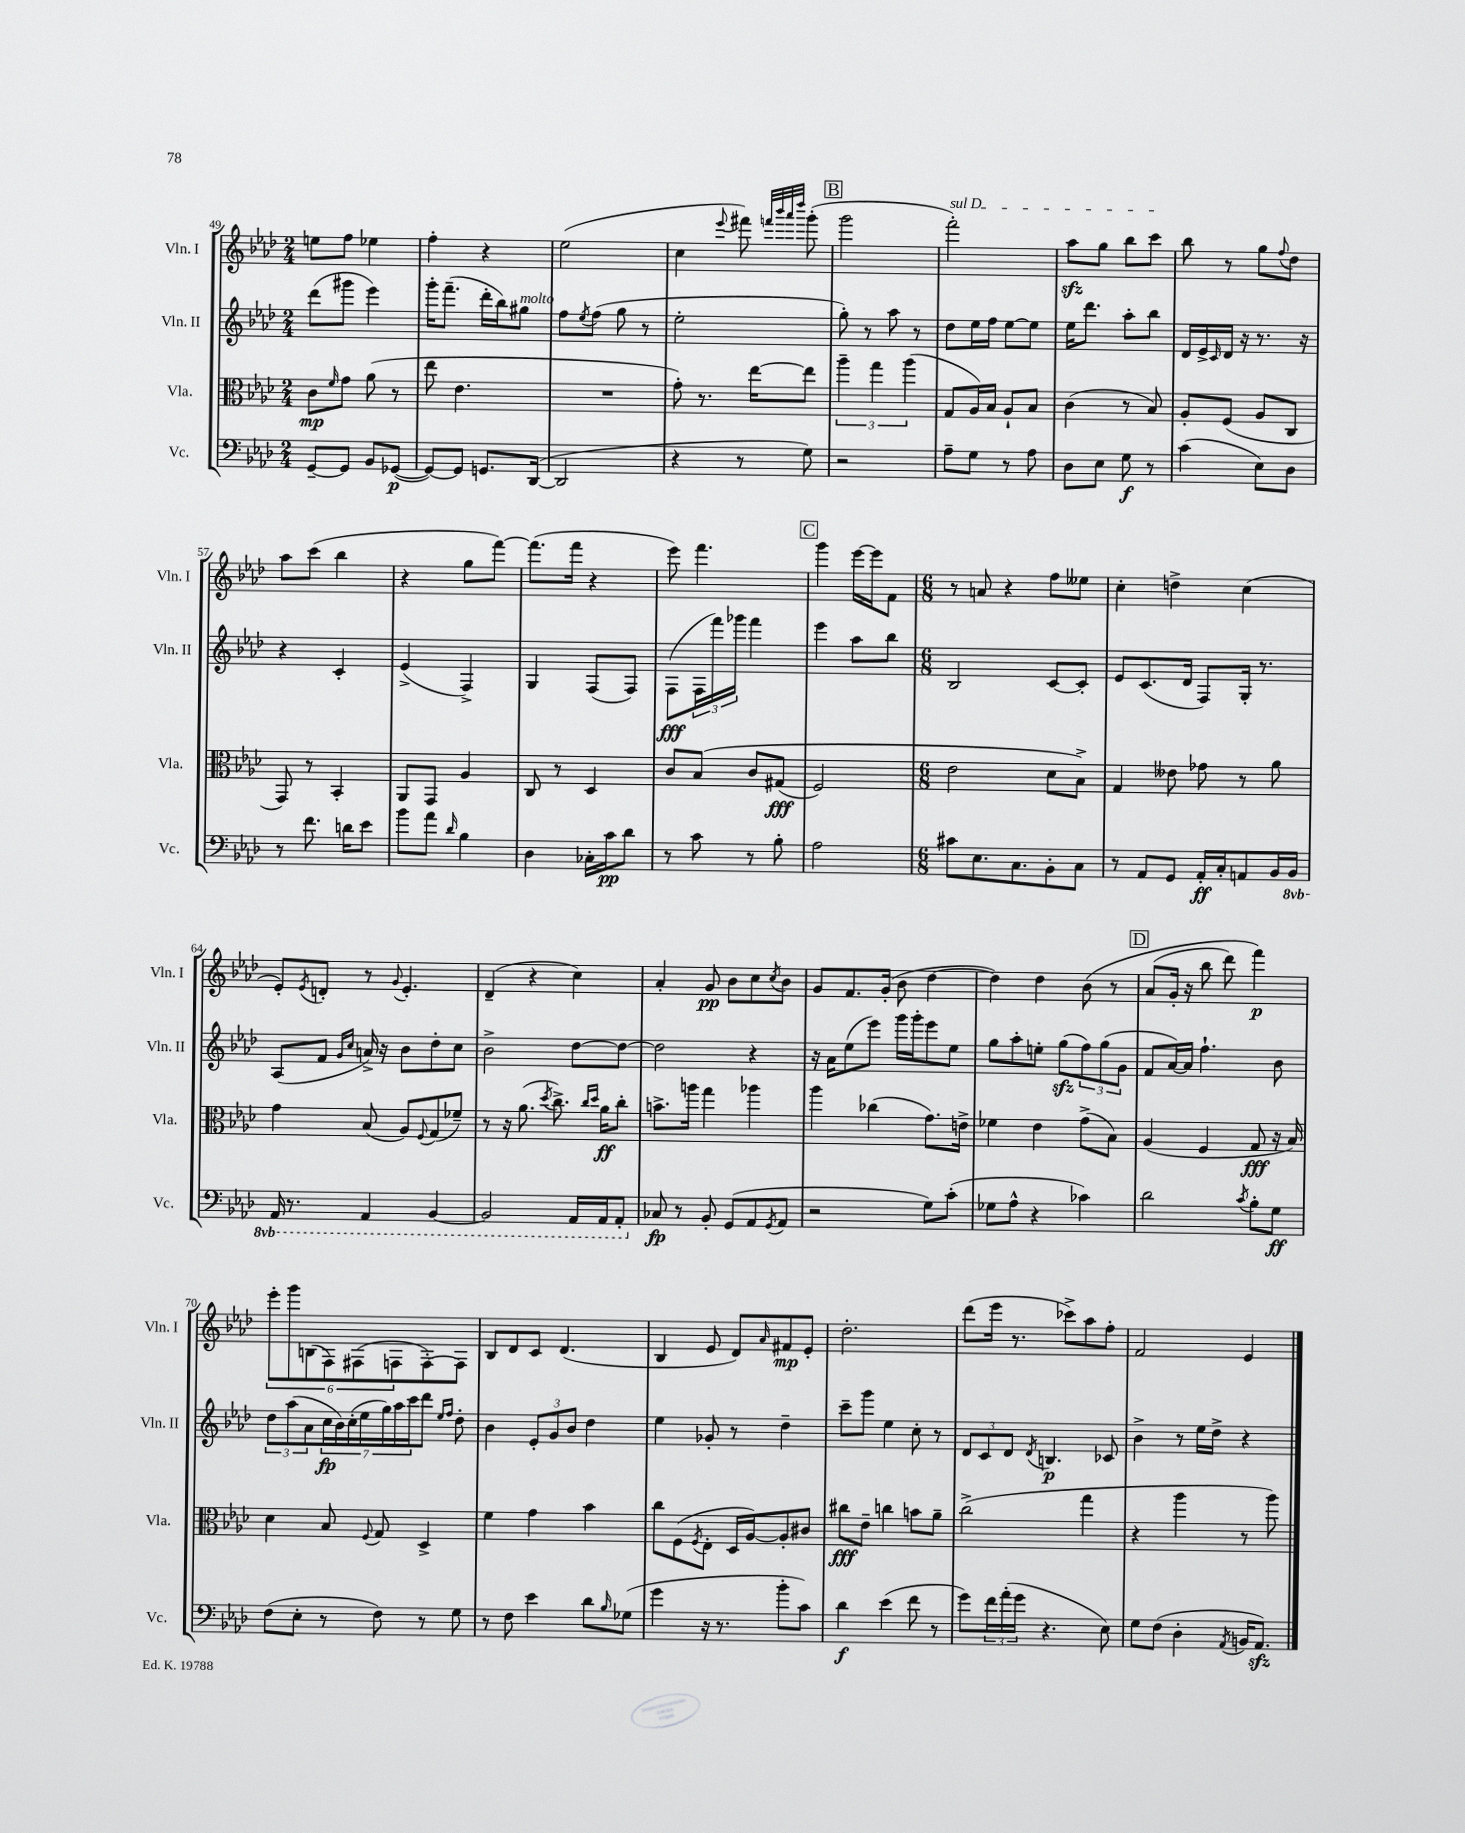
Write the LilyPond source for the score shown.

<<
\new StaffGroup <<
\new Staff = "s0" \with { instrumentName = "Vln. I" shortInstrumentName = "Vln. I" } {
    \clef treble \key aes \major \numericTimeSignature \time 2/4
    e''8 f''8 ees''4 |
    f''4-. r4 |
    ees''2( |
    c''4 \appoggiatura { ees'''8 } fis'''8) \grace { f'''32 bes'''32 aes'''32 des''''32 } g'''8-.( |
    \mark \markup { \box "B" } g'''2 |
    \once \override TextSpanner.bound-details.left.text = \markup { \italic "sul D" } f'''2-.\startTextSpan) |
    aes''8\sfz g''8 bes''8 c'''8\stopTextSpan |
    bes''8 r8 g''8 \appoggiatura { f''8 } des''8 |
    aes''8 c'''8( bes''4 |
    r4 g''8 f'''8~) |
    f'''8.( f'''16 r4 |
    ees'''8) f'''4. |
    \mark \markup { \box "C" } g'''4 ees'''16~ ees'''16 f'8 |
    \numericTimeSignature \time 6/8 r8 a'8 r4 f''8 eeses''8 |
    c''4-. d''4-> c''4( |
    ees'8-.) \acciaccatura { ees'8 } d'8-. r8 \appoggiatura { g'8 } ees'4.-. |
    des'4--( r4 c''4) |
    aes'4-. g'8\pp bes'8 c''8 \acciaccatura { c''8 } bes'8 |
    g'8 f'8. g'16-.( bes'8 des''4~ |
    des''4) des''4 bes'8\( r8 |
    \mark \markup { \box "D" } aes'8( g'16-. r16 bes''8 des'''8) f'''4\p\) |
    \tuplet 6/4 { ees'''8-. g'''8 b8( f8) fis8( f8 } f8~-.) f8 |
    bes8 des'8 c'8 des'4.( |
    bes4 ees'8 des'8) \grace { aes'16 } fis'8\mp ees'8-. |
    des''2.-. |
    des'''8( ees'''16 r8. ces'''8->) aes''8 f''8-. |
    f'2 ees'4 \bar "|." |
}
\new Staff = "s1" \with { instrumentName = "Vln. II" shortInstrumentName = "Vln. II" } {
    \clef treble \key aes \major \numericTimeSignature \time 2/4
    des'''8( gis'''8 ees'''4) |
    g'''16-. f'''8.--( des'''16-. bes''16) gis''8^\markup { \italic "molto" } |
    f''8 \acciaccatura { ees''8 } f''8( g''8 r8 |
    ees''2-. |
    \mark \markup { \box "B" } g''8-.) r8 aes''8 r8 |
    des''8 ees''16 f''16 ees''8~ ees''8 |
    ees''16 des'''8. aes''8-. bes''8 |
    des'16 ees'16-> \grace { c'16 } des'16 r16 r8. r16 |
    r4 c'4-. |
    ees'4->( f4->) |
    g4 f8( f8) |
    f8\fff( \tuplet 3/2 { f16 f'''16) ges'''16 } f'''4 |
    \mark \markup { \box "C" } ees'''4 aes''8 bes''8 |
    \numericTimeSignature \time 6/8 bes2 c'8~ c'8-. |
    ees'8 c'8.( des'16 f8) g16-. r8. |
    aes8( f'8 \grace { g'16 c''16 } a'16->) r16 bes'8 des''8-. c''8 |
    bes'2-> des''8~ des''8~ |
    des''2 r4 |
    r16 aes'16 ees''8( ees'''8) g'''16 g'''16-. ees'''8 ees''8 |
    g''8 aes''8-. e''8-. g''8\sfz( \tuplet 3/2 { f''8) g''8( g'8 } |
    \mark \markup { \box "D" } f'8 aes'16~) aes'16 f''4.-! bes'8 |
    \tuplet 3/2 { des''8 aes''8( aes'8 } \tuplet 7/4 { c''16\fp bes'16) c''16-.( ees''16 g''16) aes''16 c'''16 } des'''8 \grace { ees''16 f''16 } des''8-. |
    bes'4 \tuplet 3/2 { ees'8-. g'8 bes'8 } des''4 |
    ees''4 ges'8-. r8 des''4-- |
    c'''8-- g'''8 ees''4 c''8-. r8 |
    \tuplet 3/2 { des'8 c'8 des'8 } \acciaccatura { des'8 } b4.\p ces'8 |
    bes'4-> r8 ees''16 des''16-> r4 \bar "|." |
}
\new Staff = "s2" \with { instrumentName = "Vla." shortInstrumentName = "Vla." } {
    \clef alto \key aes \major \numericTimeSignature \time 2/4
    c'8\mp \grace { f'16 } g'8 aes'8( r8 |
    ees''8 ees'4. |
    R2 |
    g'8-.) r8. ees''16~ ees''8 |
    \mark \markup { \box "B" } \tuplet 3/2 { aes''4-- g''4 aes''4( } |
    g8 aes16) bes16 aes8-! bes8 |
    c'4( r8 bes8) |
    aes8-. f8( aes8 c8 |
    g,8) r8 bes,4-. |
    aes,8 g,8 aes4 |
    c8 r8 des4 |
    c'8 bes8\( c'8 gis8\fff( |
    \mark \markup { \box "C" } f2) |
    \numericTimeSignature \time 6/8 ees'2 des'8 bes8->\) |
    g4 eeses'8 ges'8 r8 aes'8 |
    g'4 bes8( aes8) \appoggiatura { f8 } g8( fes'8--) |
    r8 r16 aes'8.( \acciaccatura { des''8 } c''8.->) \grace { c''16 des''16 } aes'16\ff c''8-. |
    b'8.-> a''16 g''4 aes''4 |
    aes''4 ces''4( g'8.) e'16-> |
    fes'4 ees'4 g'8->( bes8) |
    \mark \markup { \box "D" } aes4( f4 g8\fff r16 bes16) |
    des'4 bes8 \appoggiatura { f8 } g8 des4-> |
    f'4 g'4 bes'4 |
    c''8 f8( \acciaccatura { f8 } ees8-. des16 aes16~) aes8-. cis'8 |
    cis''8\fff ees'8-- c''4 b'8 aes'8-- |
    c''2->( g''4 |
    r4 aes''4 r8 aes''8) \bar "|." |
}
\new Staff = "s3" \with { instrumentName = "Vc." shortInstrumentName = "Vc." } {
    \clef bass \key aes \major \numericTimeSignature \time 2/4 \set Staff.ottavationMarkups = #ottavation-simple-ordinals
    g,8~-- g,8 bes,8 ges,8~\p( |
    ges,8~) ges,8 g,8. des,16~( |
    des,2 |
    r4 r8 g8) |
    \mark \markup { \box "B" } r2 |
    aes8-- g8 r8 aes8 |
    des8 ees8 g8\f r8 |
    c'4( ees8) des8 |
    r8 f'8. d'16 ees'8 |
    bes'8 aes'8 \grace { des'16 } bes4 |
    des4 ces16-. c'16\pp des'8 |
    r8 c'8 r8 bes8-. |
    \mark \markup { \box "C" } aes2 |
    \numericTimeSignature \time 6/8 cis'8 ees8. c8. bes,8-. c8 |
    r8 aes,8 g,8 aes,16-.\ff c16-. a,8 bes,16 \ottava #-1 bes,,16 |
    aes,,16 r8. aes,,4 bes,,4~ |
    bes,,2 aes,,16 aes,,16 aes,,8-. \ottava #0 |
    ces8\fp r8 bes,8-. g,8( aes,8 \acciaccatura { g,8 } aes,8 |
    r2 g8) c'8-.( |
    ges8 aes8-^ r4 ces'4) |
    \mark \markup { \box "D" } des'2 \acciaccatura { c'8 } bes8-. g8\ff |
    f8( ees8-. r8 f8) r8 g8 |
    r8 f8 ees'4 des'8 \grace { bes16 } ges8( |
    g'4 r16 r8. bes'8-. c'8) |
    des'4\f ees'4( f'8 r8 |
    g'8) \tuplet 3/2 { f'16 aes'16-.( g'16 } r4. ees8) |
    g8 f8( des4-. \acciaccatura { aes,8 } b,16 aes,8.\sfz) \bar "|." |
}
>>
>>
\layout { \context { \Score currentBarNumber = #49 } }
